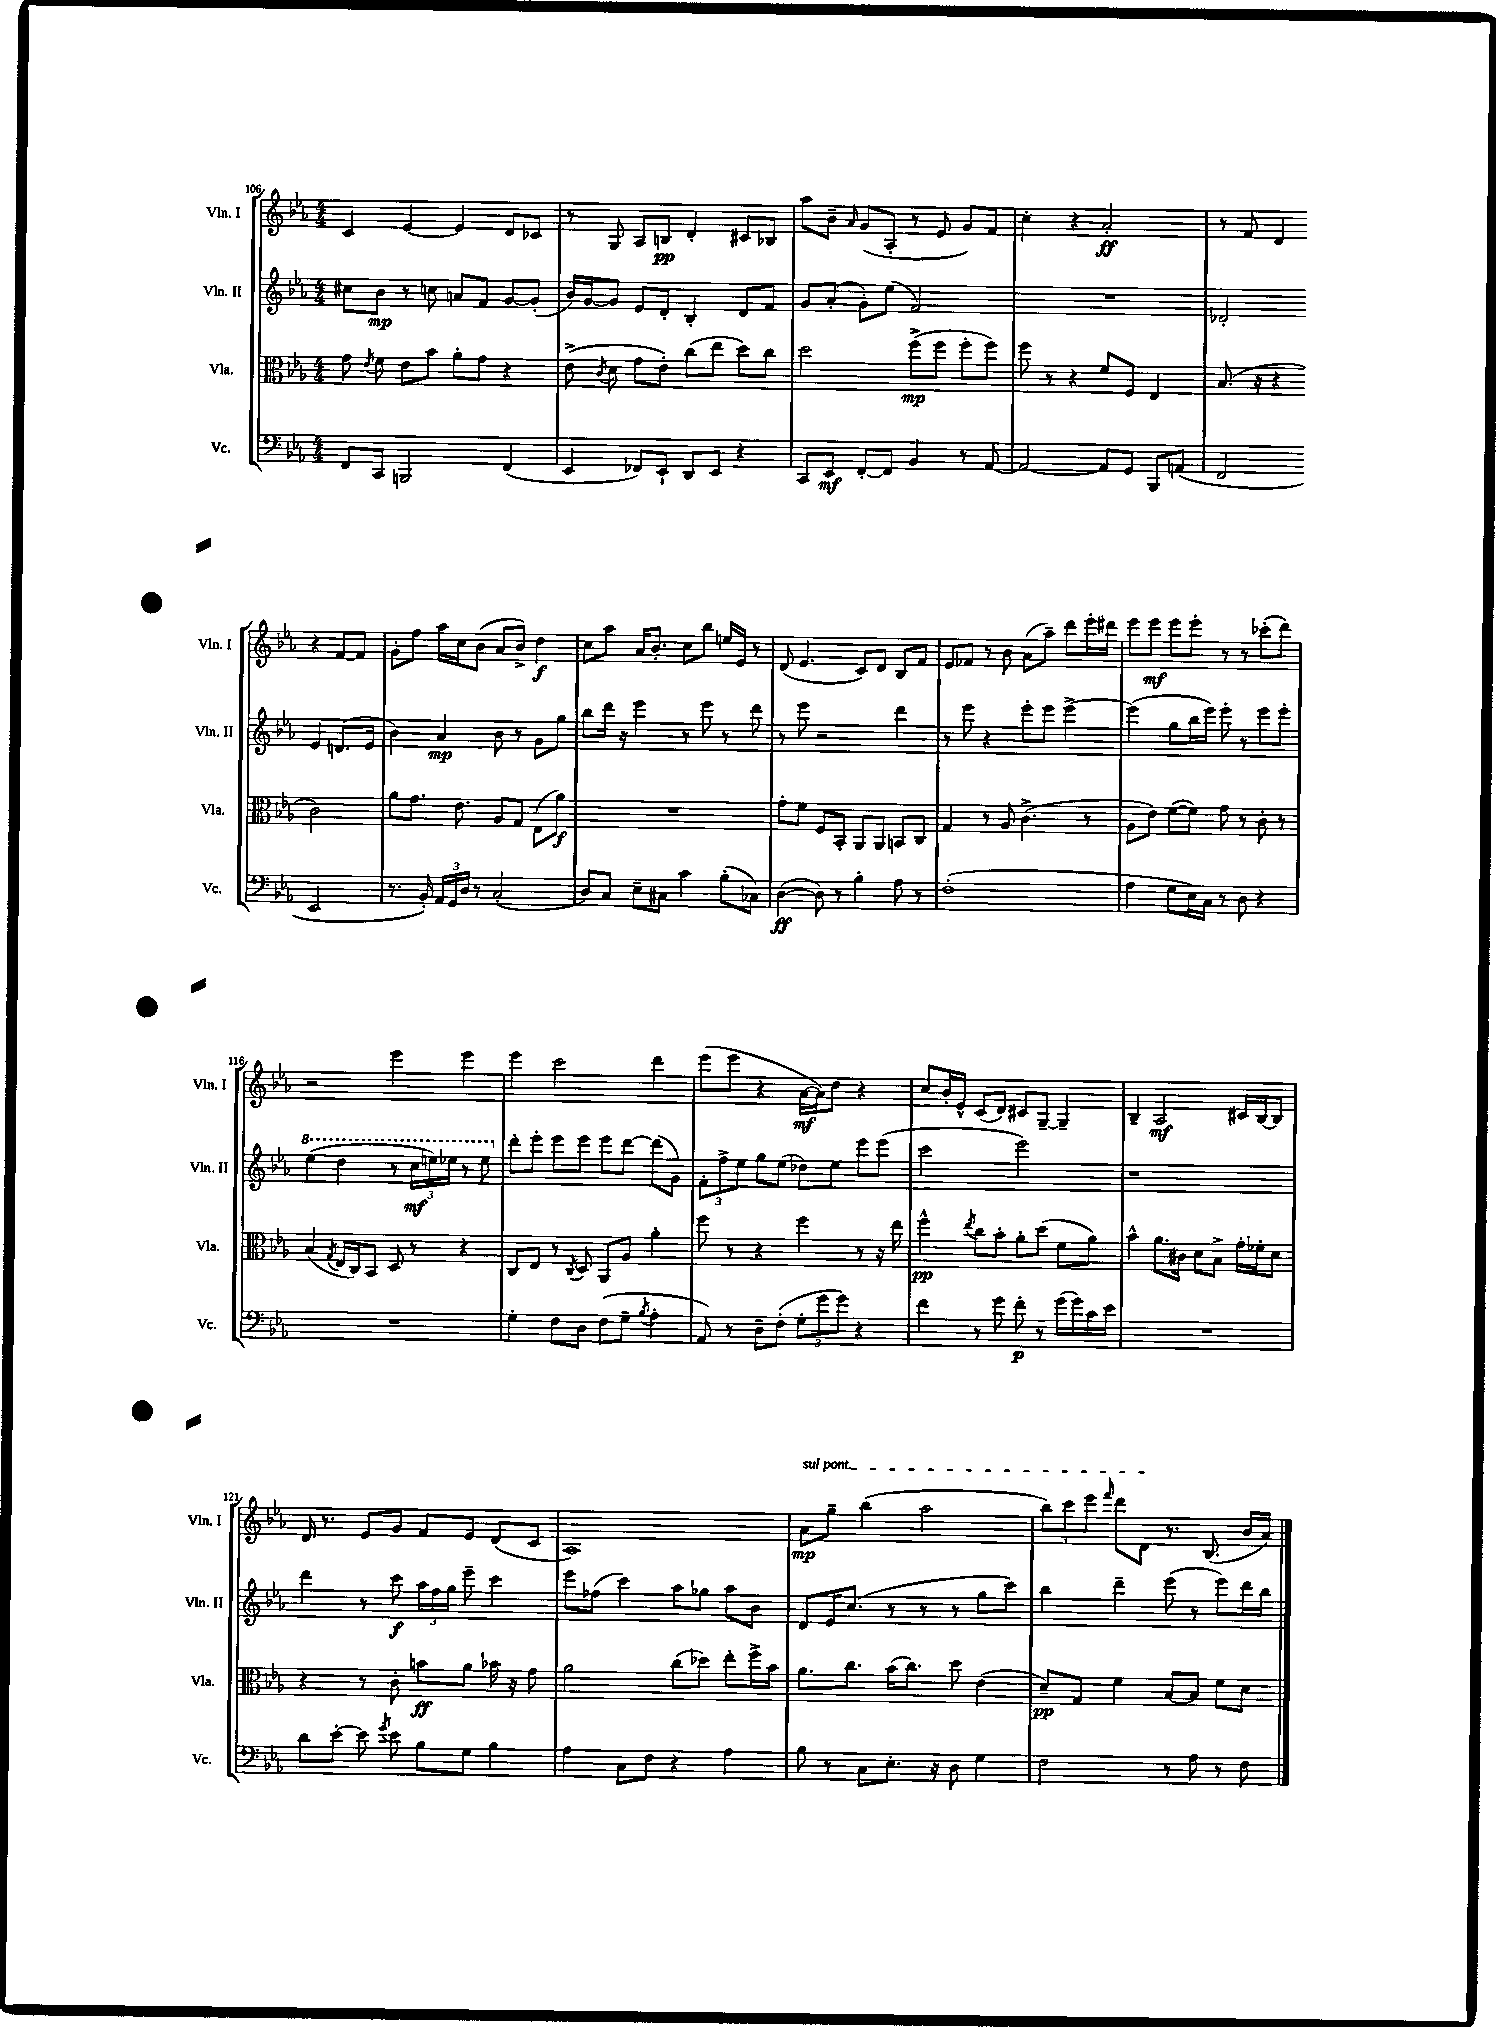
<<
\new StaffGroup <<
\new Staff = "s0" \with { instrumentName = "Vln. I" shortInstrumentName = "Vln. I" } {
    \clef treble \key ees \major \numericTimeSignature \time 4/4
    \autoBeamOff c'4 ees'4~ ees'4 d'8[ ces'8] |
    r8 g8 aes8[ b8]\pp d'4-. cis'8[ bes8] |
    aes''8[ bes'8]-- \grace { aes'16 } g'8[( aes8]-. r8 ees'8 g'8[) f'8] |
    c''4-. r4 aes'2-.\ff |
    r8 f'8 d'4 r4 f'8[~ f'8] |
    g'8[-. f''8] aes''16[ c''16 bes'8]( aes'8[ bes'8]->) d''4\f |
    c''8[ aes''8] aes'16[ bes'8.]-. c''8[ bes''8] e''16[ ees'16] r8 |
    d'8( ees'4. c'8[) d'8] bes8[ f'8] |
    ees'8[ fes'8] r8 bes'8 aes'8[( aes''8]--) d'''8[ ees'''16-. dis'''16] |
    ees'''8[ ees'''8]\mf ees'''8[ ees'''8]-. r8 r8 ces'''8[-.( d'''8]) |
    r2 ees'''4 ees'''4 |
    ees'''4 c'''2 d'''4 |
    ees'''8[( ees'''8] r4 aes'16[~\mf aes'16) d''8] r4 |
    c''8[ bes'16-. ees'16]-^ c'8[( d'8]) cis'8[ g8]~-- g4-- |
    bes4-- aes2\mf cis'16[ bes16~ bes8] |
    d'16 r8. ees'8[ g'8] f'8[ ees'8] d'8[( c'8] |
    aes1) |
    \once \override TextSpanner.bound-details.left.text = \markup { \italic "sul pont." } aes'8[\mp\startTextSpan g''8]-- bes''4( aes''2 |
    \tuplet 3/2 { bes''8[) c'''8 ees'''8] } \grace { f'''16 } d'''8[ d'8]\stopTextSpan r8. bes8.( bes'16[ aes'16]) \bar "|." |
}
\new Staff = "s1" \with { instrumentName = "Vln. II" shortInstrumentName = "Vln. II" } {
    \clef treble \key ees \major \numericTimeSignature \time 4/4
    \autoBeamOff cis''8[ bes'8]\mp r8 c''8 a'8[ f'8] g'8[~ g'8]-.( |
    bes'16[) g'16~ g'8] ees'8[ d'8]-. bes4-. d'8[ f'8] |
    g'8[ aes'8]-.( g'8[-.) ees''8]( f'2) |
    R1 |
    des'2-. ees'4 d'8.[( ees'16] |
    bes'4) aes'4\mp bes'8 r8 g'8[ g''8] |
    bes''8[ d'''16] r16 ees'''4 r8 ees'''8 r8 d'''8 |
    r8 ees'''8 r2 d'''4 |
    r8 ees'''8 r4 ees'''8[-. ees'''8] ees'''4~-> |
    ees'''4( g''8[ bes''16 ees'''16]) ees'''8-. r8 ees'''8[ ees'''8]-. |
    \ottava #1 ees'''4( d'''4 r8 \tuplet 3/2 { c'''16[\mf e'''16) ees'''16] } r8 ees'''8 \ottava #0 |
    d'''8[-. ees'''8]-. ees'''8[ ees'''8] ees'''8[ d'''8]~ d'''8[( g'8]) |
    \tuplet 3/2 { f'8[-. f''8-> ees''8] } g''8[ ees''8]( des''8[) ees''8] ees'''8[ ees'''8]( |
    c'''2 ees'''2) |
    r1 |
    d'''4 r8 c'''8\f \tuplet 3/2 { aes''16[ f''16 g''16] } ees'''8-- c'''4 |
    ees'''8[ fes''8]( c'''4) aes''8[ ges''8] aes''8[ bes'8] |
    d'8[ ees'16 c''8.]( r8 r8 r8 g''8[ c'''8]) |
    bes''4 d'''4-- ees'''8( r8 ees'''8[) d'''16 bes''16] \bar "|." |
}
\new Staff = "s2" \with { instrumentName = "Vla." shortInstrumentName = "Vla." } {
    \clef alto \key ees \major \numericTimeSignature \time 4/4
    \autoBeamOff g'8 \acciaccatura { ees'8 } f'8 ees'8[ bes'8] aes'8[-. g'8] r4 |
    ees'8->( \acciaccatura { c'8 } d'8 g'8[ ees'8]-.) c''8[( ees''8] d''8[) c''8] |
    d''2 f''8[->\mp( f''8] f''8[-. f''8]) |
    f''8 r8 r4 f'8[ f8] ees4 |
    bes8.( r16 r4 c'2) |
    aes'8[ g'8.] ees'8. aes8[ g8] ees8[( aes'8]\f) |
    R1 |
    g'8[-. f'8] f8[ bes,8]-. aes,8[ aes,8] b,8[ c8] |
    g4 r8 aes8 c'4.->( r8 |
    aes8[ ees'8]) f'8[~( f'8]) g'8 r8 c'8-. r8 |
    bes4( \acciaccatura { g8 } ees16[ c16) bes,8] d8 r8 r4 |
    c8[ ees8] r8 \acciaccatura { c8 } d8 aes,8[ aes8] aes'4-. |
    f''8 r8 r4 f''4 r8 r16 ees''16 |
    f''4-^\pp \acciaccatura { ees''8 } c''8[ bes'8]-. aes'8[-. d''8]( f'8[ aes'8]) |
    bes'4-^ aes'8.[ cis'16] d'8[ bes8]-> g'16[-. fes'16-. d'8] |
    r4 r8 c'8-. b'8[\ff aes'8] bes'16 r16 g'8 |
    aes'2 c''8[( des''8]) ees''8[-. f''16-> bes'16] |
    aes'8.[ c''8.] bes'16[( c''8.]) d''8 ees'4( |
    d'8[--\pp) g8] f'4 bes8[~ bes8] f'8[ d'8] \bar "|." |
}
\new Staff = "s3" \with { instrumentName = "Vc." shortInstrumentName = "Vc." } {
    \clef bass \key ees \major \numericTimeSignature \time 4/4
    \autoBeamOff f,8[ c,8] b,,2 f,4( |
    ees,4 fes,8[) ees,8]-! d,8[ ees,8] r4 |
    c,8[ ees,8]\mf f,8[~-. f,8] bes,4 r8 aes,8~ |
    aes,2~ aes,8[ g,8] bes,,8[ a,8]( |
    f,2 ees,2 |
    r8. bes,16-.) \tuplet 3/2 { aes,16[ g,16 d16] } r8 c2-.( |
    d8[) c8] ees8[-- cis8] c'4 bes8[-.( ces8]) |
    d4~\ff( d8) r8 bes4-. aes8 r8 |
    f1-.( |
    aes4 g8[ ees16) c16] r8 d8 r4 |
    R1 |
    g4-. f8[ d8] f8[( g8]-- \acciaccatura { bes8 } aes4-. |
    aes,8) r8 d8[-- f8]-.( \tuplet 3/2 { g8[-. g'8 g'8]) } r4 |
    f'4 r8 g'8 f'8-.\p r8 g'16[( g'16) c'16 ees'16] |
    R1 |
    d'8[ ees'8]~-. ees'8 \acciaccatura { g'8 } ees'8 bes8[ g8] bes4 |
    aes4 c8[ f8] r4 aes4 |
    bes8 r8 c8[ ees8.]-. r16 d8 g4 |
    f2 r8 aes8 r8 f8 \bar "|." |
}
>>
>>
\layout { \context { \Score currentBarNumber = #106 } }
